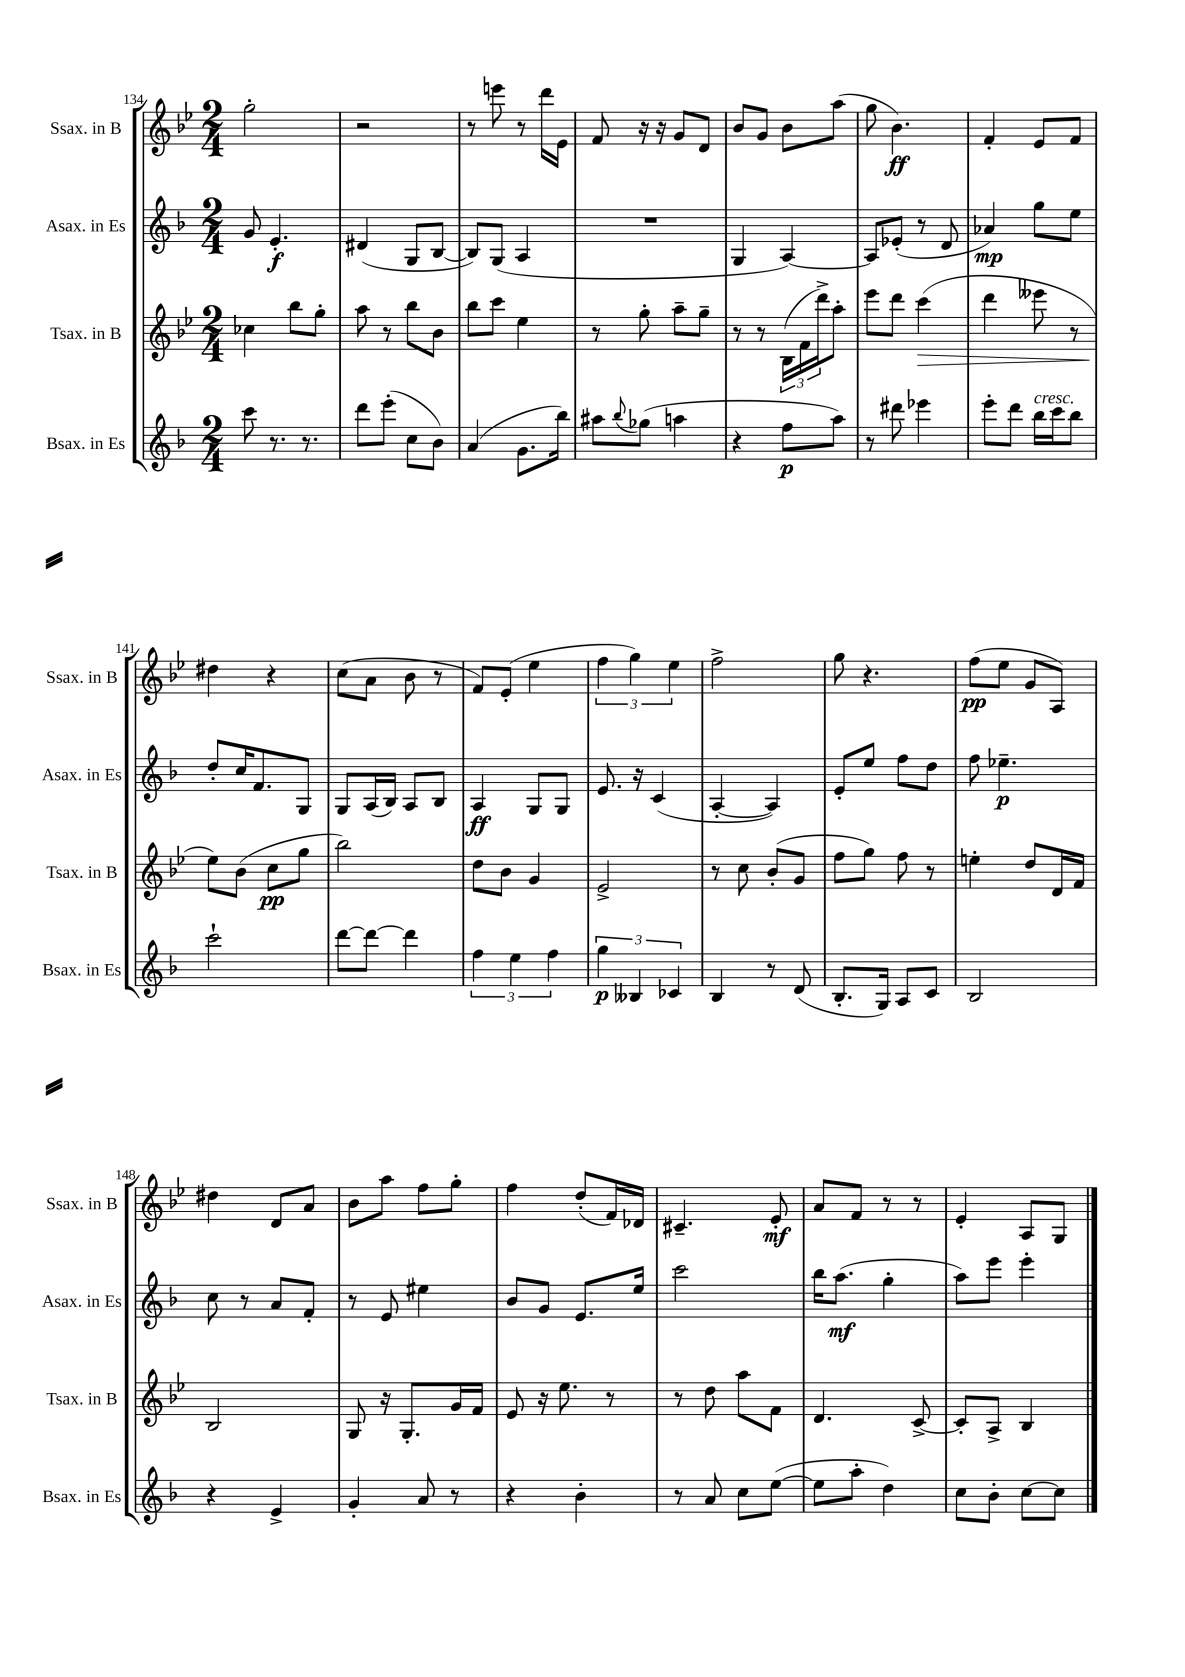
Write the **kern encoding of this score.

**kern	**kern	**kern	**kern
*staff4	*staff3	*staff2	*staff1
*clefG2	*clefG2	*clefG2	*clefG2
*k[b-]	*k[b-e-]	*k[b-]	*k[b-e-]
*M2/4	*M2/4	*M2/4	*M2/4
8ccc	4cc-	8g	2gg'
8.r	.	4.e'	.
.	8bb-	.	.
8.r	.	.	.
.	8gg'	.	.
=	=	=	=
8ddd	8aa	(4d#	2r
(8eee'	8r	.	.
8cc	8bb-	8G	.
8b-)	8b-	[8B-	.
=	=	=	=
(4a	8bb-	8B-])	8r
.	8ccc	(8G	8eee
8.g	4ee-	4A	8r
.	.	.	16ddd
16bb-)	.	.	16e-
=	=	=	=
8aa#	8r	2r	8f
8qqbb-	.	.	.
(8gg-	8gg'	.	16r
.	.	.	16r
4aa	8aa~	.	8g
.	8gg~	.	8d
=	=	=	=
4r	8r	4G	8b-
.	8r	.	8g
8ff	(24B-	[4A)	8b-
.	24f	.	.
.	24ddd^)	.	.
8aa)	8aa'	.	(8aa
=	=	=	=
8r	8eee-	8A]	8gg
8ddd#	8ddd	(8e-'	4.b-)
4eee-	(4ccc	8r	.
.	.	8d	.
=	=	=	=
8eee'	4ddd	4a-)	4f'
8ddd	.	.	.
16bb-	8eee--	8gg	8e-
16ccc	.	.	.
8bb-	8r	8ee	8f
=	=	=	=
2ccc`	8ee-)	8dd'	4dd#
.	(8b-	16cc	.
.	.	8.f	.
.	8cc	.	4r
.	8gg	8G	.
=	=	=	=
[8ddd	2bb-)	8G	(8cc
8ddd_	.	(16A	8a
.	.	16B-)	.
4ddd]	.	8A	8b-
.	.	8B-	8r
=	=	=	=
6ff	8dd	4A	8f)
.	8b-	.	(8e-'
6ee	.	.	.
.	4g	8G	4ee-
6ff	.	.	.
.	.	8G	.
=	=	=	=
6gg	2e-^	8.e	6ff
6B--	.	.	6gg)
.	.	16r	.
.	.	(4c	.
6c-	.	.	6ee-
=	=	=	=
4B-	8r	[4A'	2ff^
.	8cc	.	.
8r	(8b-'	4A])	.
(8d	8g	.	.
=	=	=	=
8.B-'	8ff	8e'	8gg
.	8gg)	8ee	4.r
16G)	.	.	.
8A	8ff	8ff	.
8c	8r	8dd	.
=	=	=	=
2B-	4ee'	8ff	(8ff
.	.	4.ee-~	8ee-
.	8dd	.	8g
.	16d	.	8A)
.	16f	.	.
=	=	=	=
4r	2B-	8cc	4dd#
.	.	8r	.
4e^	.	8a	8d
.	.	8f'	8a
=	=	=	=
4g'	8G	8r	8b-
.	16r	8e	8aa
.	8.G'	.	.
8a	.	4ee#	8ff
8r	16g	.	8gg'
.	16f	.	.
=	=	=	=
4r	8e-	8b-	4ff
.	16r	8g	.
.	8.ee-	.	.
4b-'	.	8.e	(8dd'
.	8r	.	16f)
.	.	16ee	16d-
=	=	=	=
8r	8r	2ccc	4.c#~
8a	8dd	.	.
8cc	8aa	.	.
([8ee	8f	.	8e-'
=	=	=	=
8ee]	4.d	16bb-	8a
.	.	(8.aa	.
8aa'	.	.	8f
4dd)	.	4gg'	8r
.	[8c^	.	8r
=	=	=	=
8cc	8c']	8aa)	4e-'
8b-'	8A^	8eee	.
[8cc	4B-	4eee'	8A
8cc]	.	.	8G
==	==	==	==
*-	*-	*-	*-
